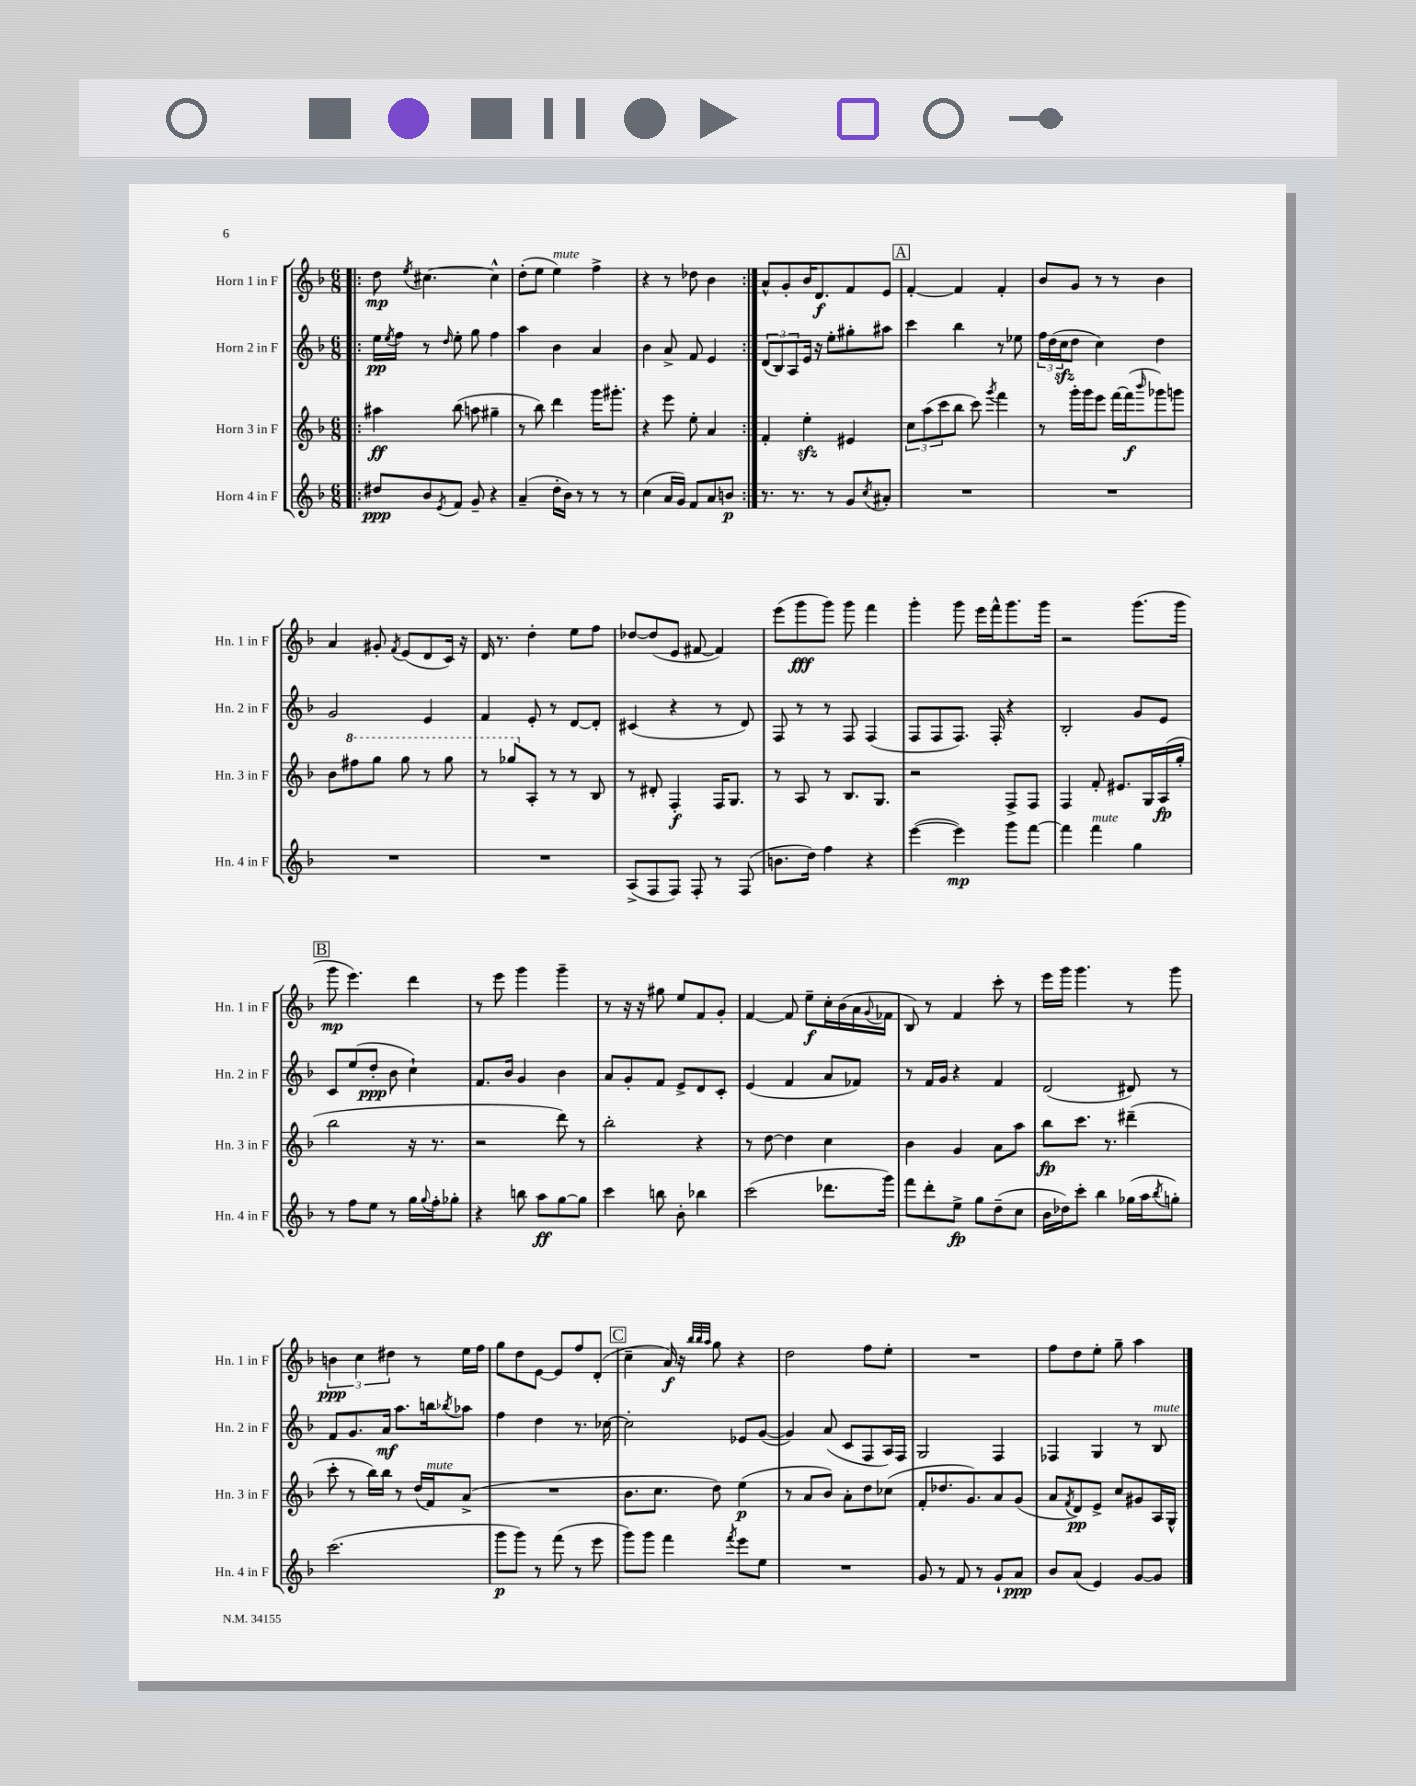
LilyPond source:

<<
\new StaffGroup <<
\new Staff = "s0" \with { instrumentName = "Horn 1 in F" shortInstrumentName = "Hn. 1 in F" } {
    \clef treble \key f \major \numericTimeSignature \time 6/8
    \repeat volta 2 { \bar ".|:" d''8\mp \acciaccatura { e''8 } cis''4.~ cis''4-^ |
    d''8-.( e''8 e''4^\markup { \italic "mute" }) f''4-> |
    r4 r8 des''8 bes'4 | }
    a'8-^ g'8-. bes'16 d'8.\f f'8 e'8 |
    \mark \markup { \box "A" } f'4~-. f'4 f'4-. |
    bes'8 g'8 r8 r8 bes'4 |
    a'4 gis'8-. \acciaccatura { f'8 } e'8( d'8 c'16) r16 |
    d'16 r8. d''4-. e''8 f''8 |
    des''8~ des''8( e'8 fis'8~ fis'4) |
    e'''8( g'''8\fff g'''8) g'''8 f'''4 |
    g'''4-. g'''8 e'''16 f'''16-^ g'''8. g'''16 |
    r2 g'''8.( g'''16 |
    \mark \markup { \box "B" } g'''8\mp e'''4.) d'''4 |
    r8 e'''8 g'''4 g'''4-- |
    r8 r16 r16 gis''8 e''8 f'8 g'8-. |
    f'4~ f'8 e''8--\f c''16-. bes'16( a'16 \appoggiatura { g'8 } fes'16 |
    bes8) r8 f'4 c'''8-. r8 |
    e'''16 g'''16 g'''4. r8 g'''8 |
    \tuplet 3/2 { b'4\ppp c''4 dis''4 } r8 e''16 f''16 |
    g''8 d''8 e'8~ e'8 f''8 d'8-.( |
    \mark \markup { \box "C" } c''4-- a'16\f) r16 \grace { bes''32 bes''32 a''32 } g''8 r4 |
    d''2 f''8 e''8-. |
    R2. |
    f''8 d''8 e''8-. g''8-- a''4 \bar "|." |
}
\new Staff = "s1" \with { instrumentName = "Horn 2 in F" shortInstrumentName = "Hn. 2 in F" } {
    \clef treble \key f \major \numericTimeSignature \time 6/8
    \repeat volta 2 { \bar ".|:" e''16\pp \acciaccatura { e''8 } f''16 r8 \grace { d''16 } e''8-. g''8 f''4 |
    a''4 bes'4 a'4 |
    bes'4 a'8-> f'8 e'4 | }
    \tuplet 3/2 { d'8( bes8) a8 } e'16 r16 e''8-. gis''8-. ais''8 |
    \mark \markup { \box "A" } c'''4 bes''4 r8 ees''8 |
    \tuplet 3/2 { f''16 d''16( c''16\sfz } d''8 c''4) d''4 |
    g'2 e'4 |
    f'4 e'8-. r8 d'8~ d'8-. |
    cis'4( r4 r8 d'8) |
    f8 r8 r8 f8 f4( |
    f8 f8 f8.) f16-. r4 |
    bes2-. g'8 e'8 |
    \mark \markup { \box "B" } c'8 e''8( d''8-.\ppp bes'8 c''4-!) |
    f'8. bes'16 g'4 bes'4 |
    a'8 g'8-. f'8 e'8-> d'8 c'8-. |
    e'4( f'4 a'8 fes'8) |
    r8 f'16 g'16 r4 f'4 |
    d'2( dis'8) r8 |
    f'8 g'8. a'16\mf a''8. b''16 \acciaccatura { bes''8 } aes''8 |
    f''4 d''4 r8. ces''16~ |
    \mark \markup { \box "C" } ces''2-. ees'8 g'8~( |
    g'4) a'8( c'8 f8 a16) f16 |
    g2 f4 |
    fes4 g4 r8 bes8^\markup { \italic "mute" } \bar "|." |
}
\new Staff = "s2" \with { instrumentName = "Horn 3 in F" shortInstrumentName = "Hn. 3 in F" } {
    \clef treble \key f \major \numericTimeSignature \time 6/8
    \repeat volta 2 { \bar ".|:" ais''4\ff bes''8( a''8 gis''4-- |
    r8 bes''8) d'''4 g'''16 gis'''8.-. |
    r4 e'''8 e''8-. a'4 | }
    f'4-. e''4-.\sfz eis'4 |
    \mark \markup { \box "A" } \tuplet 3/2 { c''8 a''8( c'''8 } bes''8 c'''8) \acciaccatura { g'''8 } f'''4 |
    r8 g'''16-. g'''16 e'''8 f'''16~ f'''16\f( \grace { bes'''16 } ges'''8) g'''8 |
    bes'8 \ottava #1 fis'''8 g'''8 g'''8 r8 g'''8 |
    r8 ges'''8 \ottava #0 a8-. r8 r8 bes8 |
    r8 dis'8-. f4-.\f f16 g8. |
    r8 a8 r8 bes8. g8. |
    r2 f8-> f8 |
    f4 f'8-. eis'8. g16 a16\fp( g''16-. |
    \mark \markup { \box "B" } bes''2 r16 r8. |
    r2 d'''8) r8 |
    bes''2-. r4 |
    r8 d''8~ d''4 c''4 |
    bes'4 g'4 a'8 a''8 |
    bes''8\fp c'''8. r8. dis'''4--( |
    c'''8-. r8 bes''16) bes''16 r8 d''16( f'16^\markup { \italic "mute" }) a'8->( |
    R2. |
    \mark \markup { \box "C" } bes'8. c''8. d''8) e''4\p( |
    r8 a'8 bes'8) a'8-. d''8 ces''8( |
    f'8-. des''8. g'8.) a'8 g'8( |
    a'8 \acciaccatura { f'8 } d'8\pp) e'8-> c''8 gis'8 a16 g16-^ \bar "|." |
}
\new Staff = "s3" \with { instrumentName = "Horn 4 in F" shortInstrumentName = "Hn. 4 in F" } {
    \clef treble \key f \major \numericTimeSignature \time 6/8
    \repeat volta 2 { \bar ".|:" dis''8\ppp bes'8 \acciaccatura { e'8 } f'8 g'8-- r4 |
    a'4--( d''16-. bes'16) r8 r8 r8 |
    c''4( a'16 g'16) f'8 a'8 b'8\p | }
    r8. r8. r8 g'8 \acciaccatura { c''8 } ais'8-. |
    \mark \markup { \box "A" } R2. |
    R2. |
    R2. |
    R2. |
    a8->( f8 f8) f8-. r8 f8( |
    b'8. d''16) f''4 r4 |
    e'''4~( e'''4\mp) g'''8 f'''8~ |
    f'''4 f'''4^\markup { \italic "mute" } g''4 |
    \mark \markup { \box "B" } r8 f''8 e''8 r8 g''16 \appoggiatura { g''8 } f''16-. ges''8-. |
    r4 b''8 a''8\ff g''8~ g''8 |
    c'''4 b''8 bes'8-. bes''4 |
    c'''2( des'''8. g'''16) |
    f'''8 d'''8-. e''8->\fp g''8 d''8--( c''8 |
    bes'16 des''16) c'''8-. bes''4 ges''16( a''16 \acciaccatura { bes''8 } g''8-.) |
    c'''2.( |
    g'''8\p g'''8) r8 f'''8( r8 e'''8 |
    \mark \markup { \box "C" } g'''8) g'''8 f'''4 \acciaccatura { f'''8 } e'''8 e''8 |
    R2. |
    g'8 r8 f'8 r8 g'8-! a'8\ppp |
    bes'8 a'8( e'4) g'8~ g'8 \bar "|." |
}
>>
>>
\layout { \context { \Score \remove "Bar_number_engraver" } }
